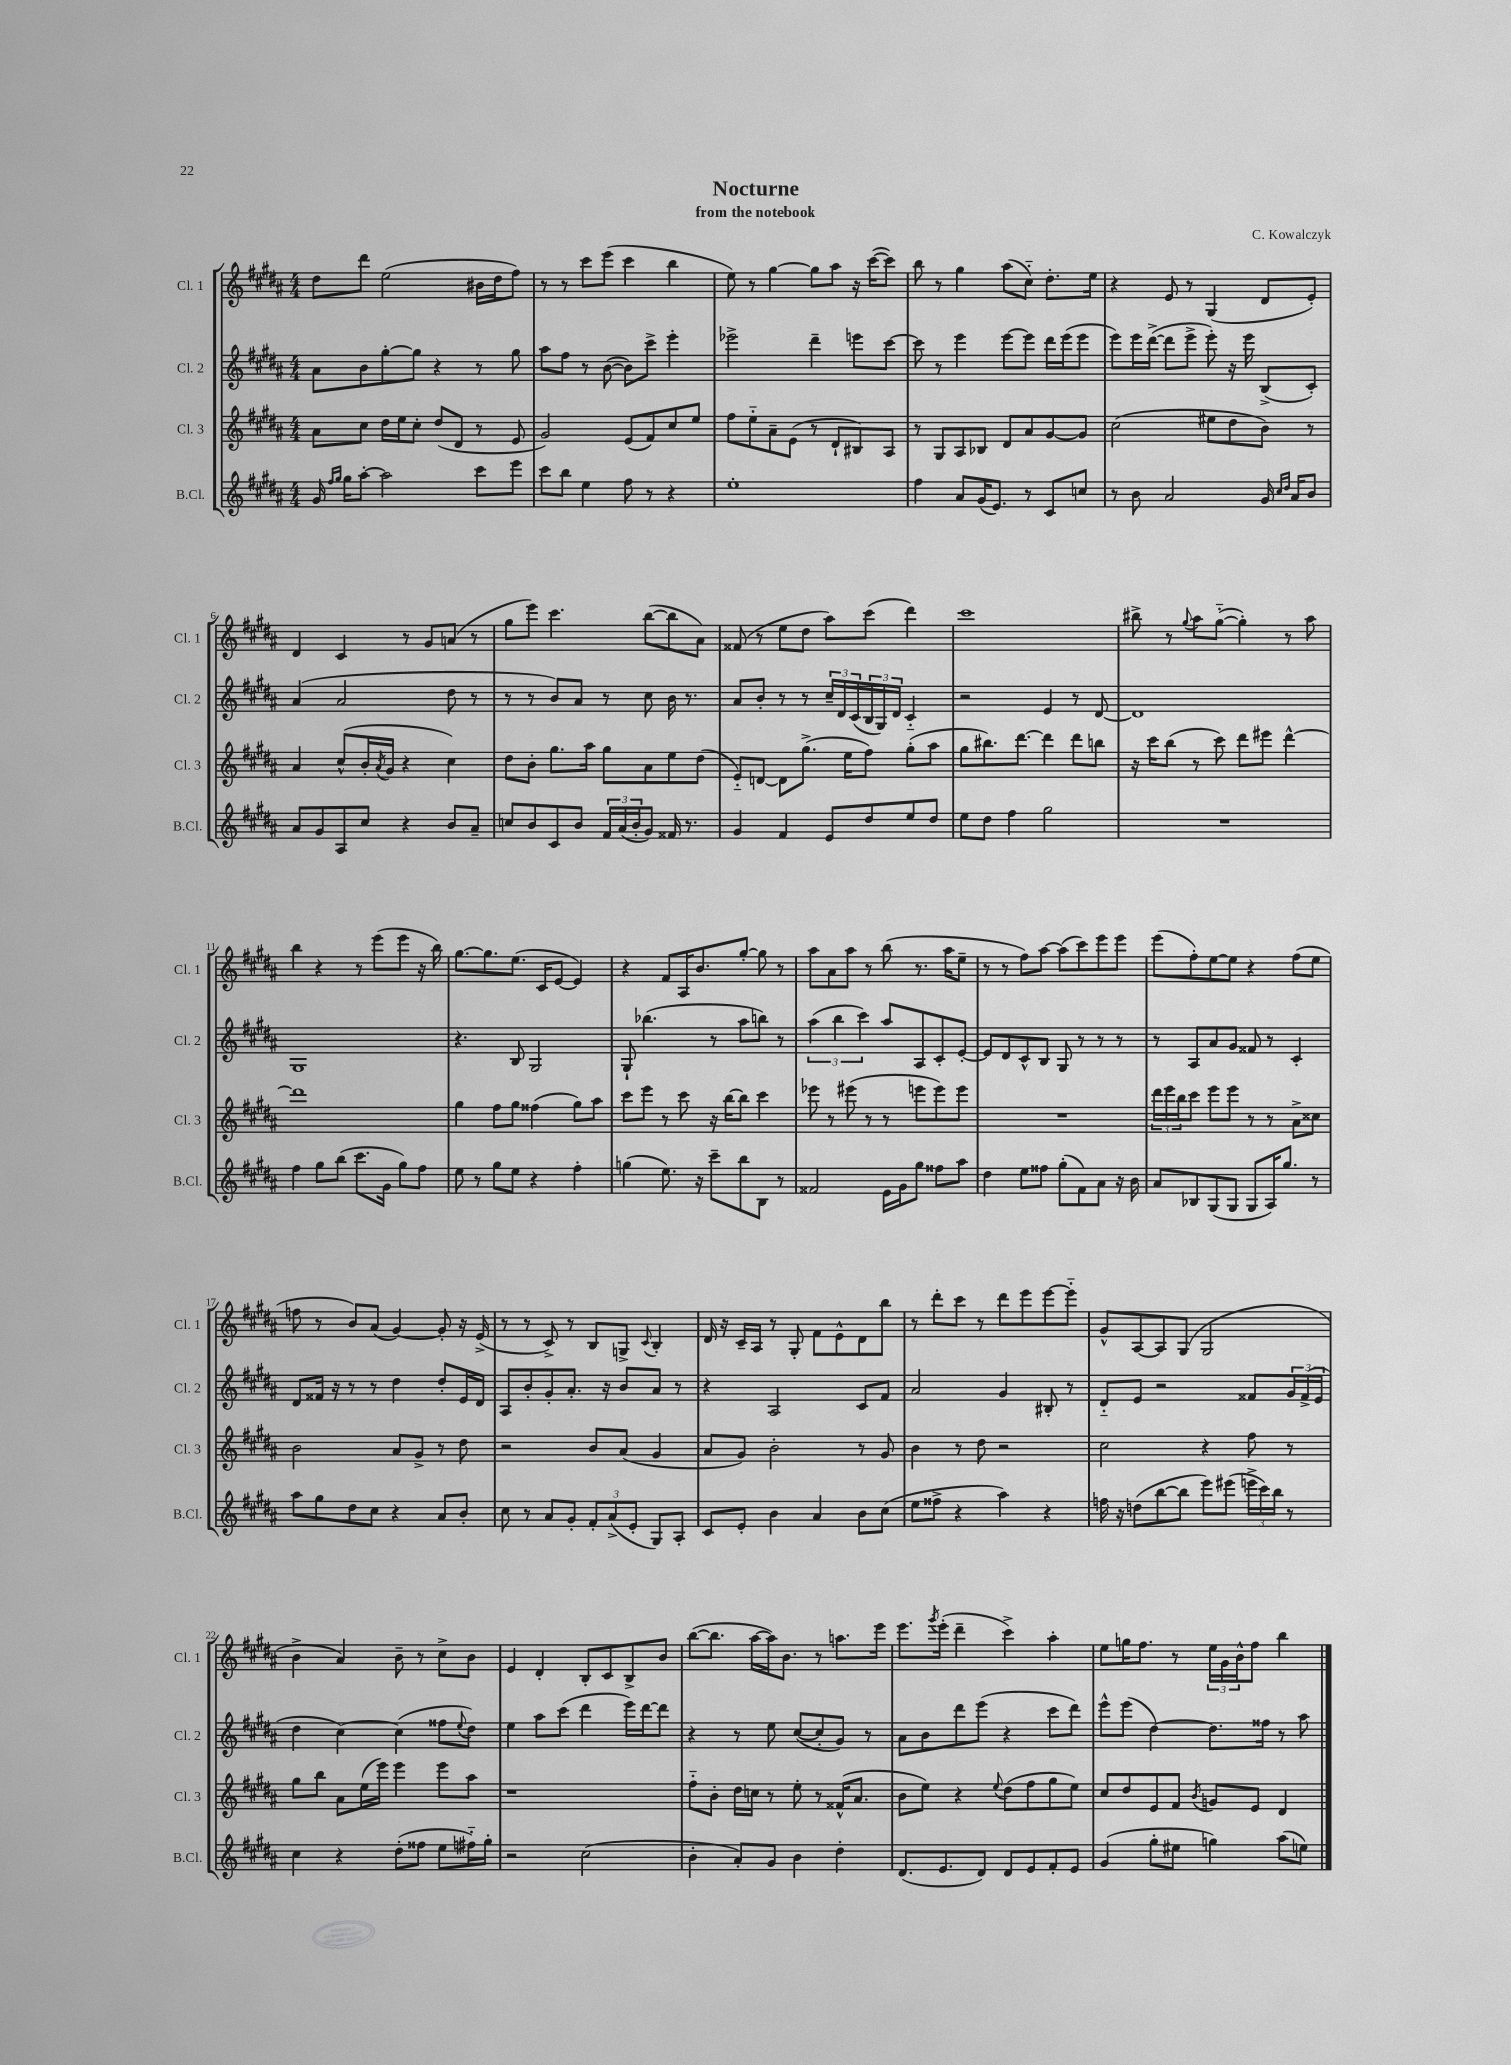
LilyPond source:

\header { title = "Nocturne" composer = "C. Kowalczyk" subtitle = "from the notebook" }
<<
\new StaffGroup <<
\new Staff = "s0" \with { instrumentName = "Cl. 1" shortInstrumentName = "Cl. 1" } {
    \clef treble \key b \major \numericTimeSignature \time 4/4
    dis''8 dis'''8 e''2( bis'16 dis''16 fis''8) |
    r8 r8 cis'''8 e'''8( cis'''4 b''4 |
    e''8) r8 gis''4~ gis''8 ais''8 r16 cis'''16~( cis'''8) |
    b''8 r8 gis''4 ais''8( cis''8-_) dis''8.-. e''16 |
    r4 e'8 r8 gis4( dis'8 e'8-.) |
    dis'4 cis'4 r8 gis'8 a'8( r8 |
    gis''8 e'''8) cis'''4. b''8~( b''8 ais'8) |
    fisis'8( r8 e''8 dis''8 ais''8) cis'''8( dis'''4) |
    cis'''1 |
    bis''8-> r8 \appoggiatura { gis''8 } ais''8 gis''8~-_( gis''4-.) r8 ais''8 |
    b''4 r4 r8 e'''8( e'''8 r16 b''16) |
    gis''8.~ gis''8. e''8.( cis'16 e'8~ e'4) |
    r4 fis'8 ais16 b'8. gis''8~-. gis''8 r8 |
    ais''8 ais'8 ais''8 r8 b''8( r8. ais''16 e''8-- |
    r8 r8 fis''8) ais''8~ ais''8( cis'''8) e'''8 e'''8 |
    e'''8( fis''8-.) e''8~ e''8 r4 fis''8( e''8 |
    f''8 r8 b'8) ais'8( gis'4~) gis'8-. r16 e'16->( |
    r8 r8 cis'8->) r8 b8 g8-> \appoggiatura { cis'8 } b4-. |
    dis'16 r16 cis'16-- ais16 r8 gis8-. fis'8 e'8-^ dis'8 b''8 |
    r8 dis'''8-. cis'''8 r8 dis'''8 e'''8 e'''8~ e'''8-_ |
    gis'8-^ ais8~ ais8 gis8( gis2 |
    b'4-> ais'4) b'8-- r8 cis''8-> b'8 |
    e'4 dis'4-. b8-. cis'8 b8-> b'8 |
    b''8~( b''8. ais''16~ ais''16) b'8. r8 a''8. e'''16 |
    e'''8. \acciaccatura { gis'''8 } e'''16-.( dis'''4-- cis'''4->) ais''4-. |
    e''8 g''16 fis''8. r8 \tuplet 3/2 { e''16 gis'16 b'16-^ } fis''8 b''4 \bar "|." |
}
\new Staff = "s1" \with { instrumentName = "Cl. 2" shortInstrumentName = "Cl. 2" } {
    \clef treble \key b \major \numericTimeSignature \time 4/4
    ais'8 b'8 gis''8~-. gis''8 r4 r8 gis''8 |
    ais''8 fis''8 r8 b'8~( b'8) cis'''8-> e'''4-. |
    ees'''2-> dis'''4-- e'''8 cis'''8~ |
    cis'''8 r8 e'''4 e'''8~ e'''8 dis'''16 e'''16( e'''8 |
    e'''8) e'''16 dis'''16~->( dis'''8 e'''8-> e'''8-.) r16 e'''16 b8->( cis'8-.) |
    ais'4( ais'2 dis''8 r8 |
    r8 r8 b'8) ais'8 r8 cis''8 b'16 r8. |
    ais'8 b'8-. r8 r8 \tuplet 3/2 { cis''16-- dis'16 cis'16( } \tuplet 3/2 { b16 gis16) dis'16 } cis'4-_ |
    r2 e'4 r8 dis'8~ |
    dis'1 |
    gis1 |
    r4. b8 gis2 |
    gis8-! bes''4.( r8 ais''8 b''8) r8 |
    \tuplet 3/2 { ais''4( b''4 cis'''4) } ais''8 ais8 cis'8-. e'8~-. |
    e'8 dis'8 cis'8-^ b8 gis8 r8 r8 r8 |
    r8 ais8 ais'8 gis'8 fisis'8 r8 cis'4-. |
    dis'8 fisis'16 r16 r8 r8 dis''4 dis''8-. e'16 dis'16 |
    ais8 b'8-. gis'8-. ais'8.-. r16 b'8 ais'8 r8 |
    r4 ais2 cis'8 fis'8 |
    ais'2 gis'4 bis8-. r8 |
    dis'8-_ e'8 r2 fisis'8 \tuplet 3/2 { gis'16 fisis'16->( e'16 } |
    dis''4 cis''4~) cis''4( fisis''8 \appoggiatura { e''8 } dis''8) |
    e''4 ais''8 cis'''8( dis'''4 e'''16) dis'''16~ dis'''8 |
    r4 r8 e''8 cis''8~( cis''8-. gis'8) r8 |
    ais'8 b'8 dis'''8 e'''8( r4 cis'''8 dis'''8) |
    e'''8-^ e'''8( dis''4~) dis''8. fisis''16 r8 ais''8 \bar "|." |
}
\new Staff = "s2" \with { instrumentName = "Cl. 3" shortInstrumentName = "Cl. 3" } {
    \clef treble \key b \major \numericTimeSignature \time 4/4
    ais'8 cis''8 dis''16 e''16 cis''8-. dis''8( dis'8 r8 e'8 |
    gis'2) e'8( fis'8) cis''8 e''8 |
    fis''8 e''8-_ ais'8-- e'8( r8 dis'8-! bis8) ais8 |
    r8 gis8 ais8 bes8 dis'8 ais'8 gis'8~ gis'8 |
    cis''2( eis''8 dis''8 b'8) r8 |
    ais'4 cis''8-^( b'16-. \acciaccatura { ais'8 } gis'16 r4 cis''4) |
    dis''8 b'8-. gis''8. ais''16 gis''8 ais'8 e''8 dis''8( |
    e'8-_) d'8~ d'8 gis''8.->( e''16 fis''8) gis''8-.( ais''8 |
    gis''8 bis''8.) dis'''8.~ dis'''4 dis'''8 b''8 |
    r16 cis'''16 b''8( r8 cis'''8) dis'''8 eis'''8 dis'''4~-^ |
    dis'''1 |
    gis''4 fis''8 gis''8 fisis''4( gis''8) ais''8 |
    cis'''8 e'''8 r8 cis'''8 r16 b''16~ b''8 cis'''4 |
    ees'''8 r8 eis'''8( r8 r8 e'''8 e'''8) e'''8 |
    R1 |
    \tuplet 3/2 { dis'''16 e'''16 b''16 } cis'''8 e'''8 e'''8 r8 r8 ais'8-> cisis''8 |
    b'2 ais'8 gis'8-> r8 dis''8 |
    r2 b'8 ais'8( gis'4 |
    ais'8 gis'8) b'2-. r8 gis'8 |
    b'4 r8 dis''8 r2 |
    cis''2 r4 fis''8 r8 |
    gis''8 b''8 ais'8 e''16( e'''16) e'''4 e'''8 ais''8 |
    r1 |
    fis''8-_ b'8-. dis''16 c''16 r8 e''8-. r8 fisis'16-^( ais'8. |
    b'8 e''8) r4 \appoggiatura { e''8 } dis''8( fis''8 gis''8 e''8) |
    cis''8 dis''8 e'8 fis'8 \acciaccatura { b'8 } g'8 e'8 dis'4 \bar "|." |
}
\new Staff = "s3" \with { instrumentName = "B.Cl." shortInstrumentName = "B.Cl." } {
    \clef treble \key b \major \numericTimeSignature \time 4/4
    gis'16 \grace { fis''16 gis''16 } gis''16 ais''8~-. ais''2 cis'''8 e'''8 |
    cis'''8 b''8 e''4 fis''8 r8 r4 |
    e''1-. |
    fis''4 ais'8 gis'16( e'8.) r8 cis'8 c''8 |
    r8 b'8 ais'2 gis'16 \grace { cis''16 dis''16 } ais'16 b'8 |
    ais'8 gis'8 ais8 cis''8 r4 b'8 ais'8-- |
    c''8 b'8 cis'8 b'8 \tuplet 3/2 { fis'16 ais'16( b'16-. } gis'8) fisis'16 r8. |
    gis'4 fis'4 e'8 dis''8 e''8 dis''8 |
    e''8 dis''8 fis''4 gis''2 |
    R1 |
    fis''4 gis''8 b''8( cis'''8. gis'16 gis''8) fis''8 |
    e''8 r8 gis''8 e''8 r4 fis''4-. |
    g''4( e''8.) r16 cis'''8-- b''8 b8 r8 |
    fisis'2 e'16 gis'16 gis''8 fisis''8 ais''8 |
    dis''4 e''8 fisis''8 gis''8-.( fis'8) ais'8 r16 b'16 |
    ais'8 bes8 gis8( gis8 gis8 ais16) gis''8. r8 |
    ais''8 gis''8 dis''8 cis''8 r4 ais'8 b'8-. |
    cis''8 r8 ais'8 gis'8-. \tuplet 3/2 { fis'8-. ais'8->( e'8-. } gis8) ais8-. |
    cis'8 e'8-. b'4 ais'4 b'8 cis''8( |
    e''8 fisis''8-> r4 ais''4) r4 |
    f''16 r16 d''8( b''8~ b''8 e'''8) eis'''8( \tuplet 3/2 { e'''16-> cis'''16) b''16 } r8 |
    cis''4 r4 dis''8-.( fisis''8 e''8 fis''16-_) gis''16-. |
    r2 cis''2( |
    b'4-. ais'8-.) gis'8 b'4 dis''4-. |
    dis'8.( e'8. dis'8) dis'8 e'8 fis'8-. e'8 |
    gis'4( gis''8-. eis''8 g''4) ais''8( e''8) \bar "|." |
}
>>
>>
